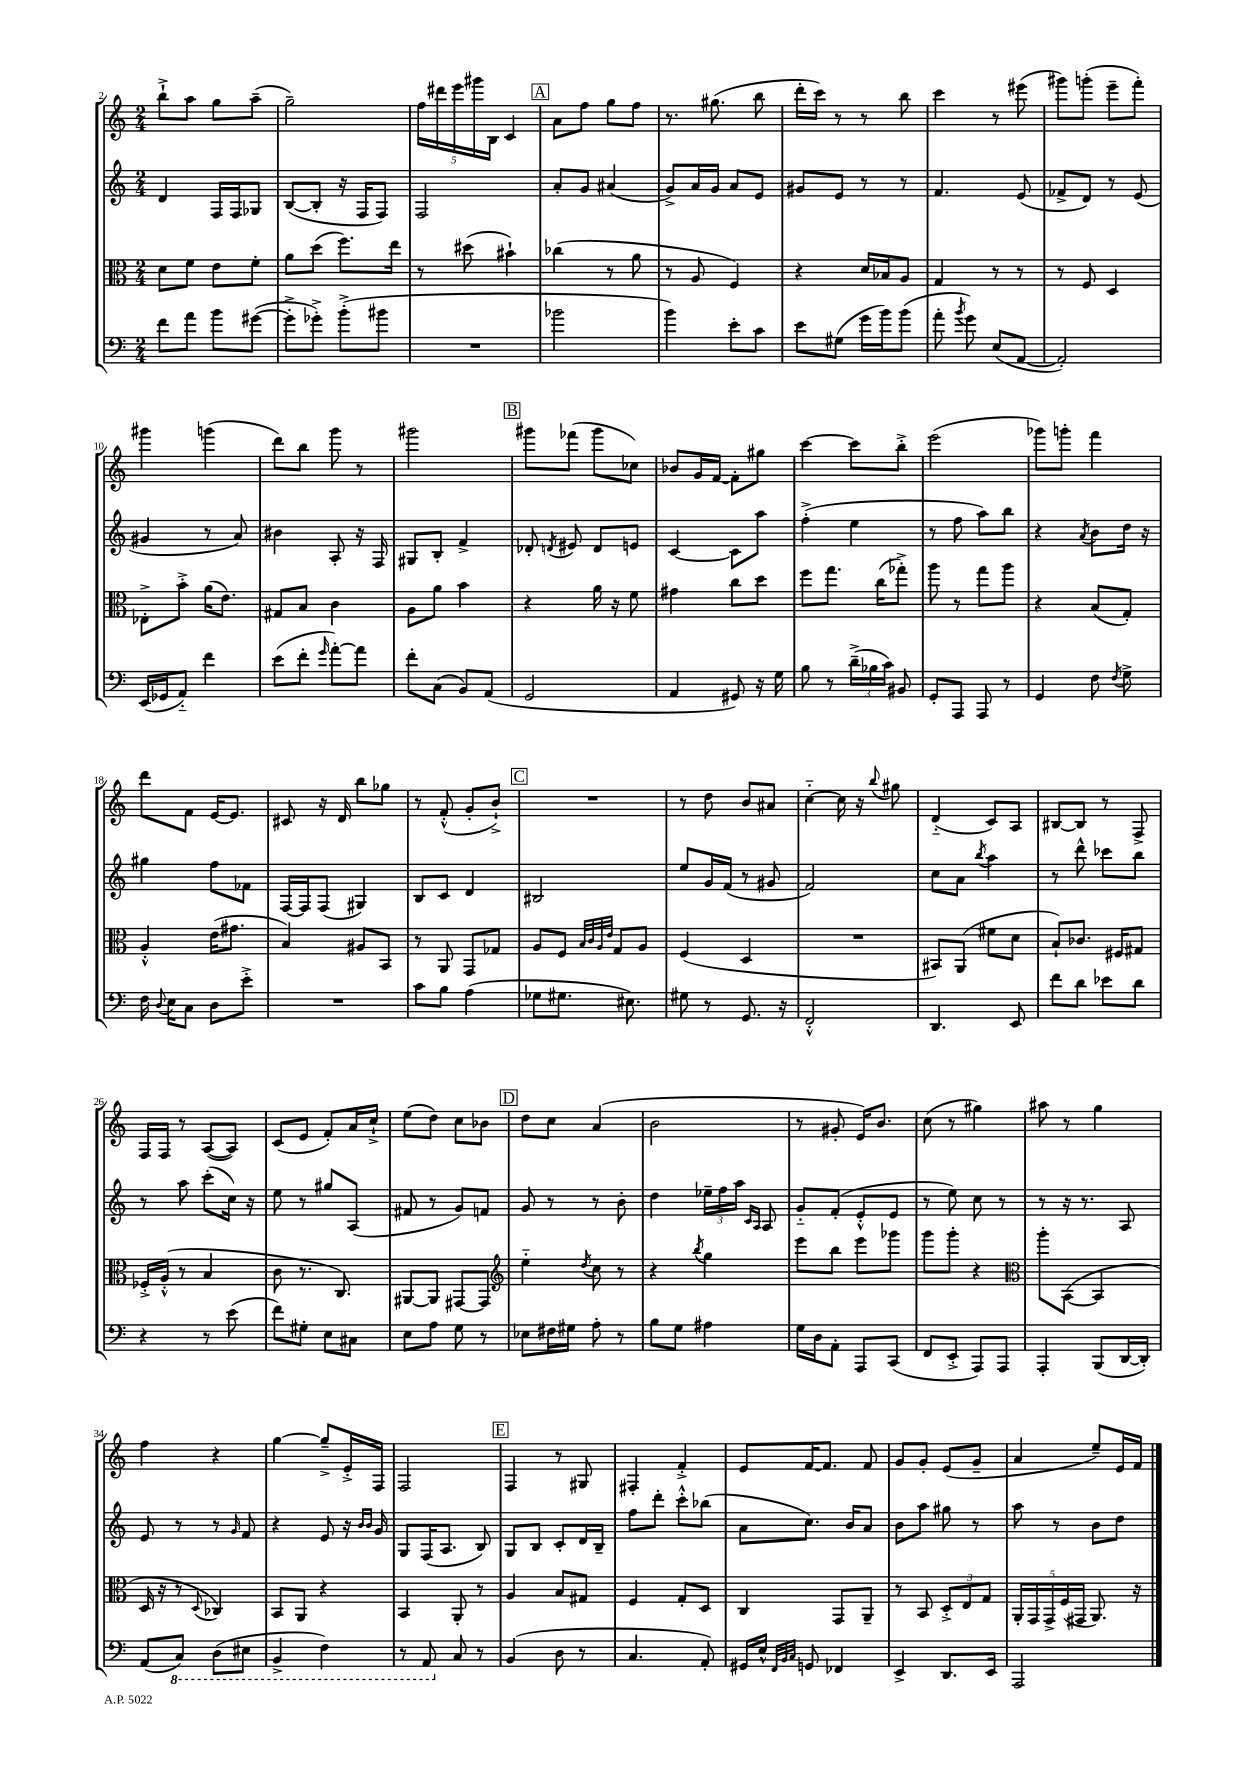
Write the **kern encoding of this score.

**kern	**kern	**kern	**kern
*staff4	*staff3	*staff2	*staff1
*clefF4	*clefC3	*clefG2	*clefG2
*k[]	*k[]	*k[]	*k[]
*M2/4	*M2/4	*M2/4	*M2/4
8f\L	8d\L	4d/	8bb`^\L
8a\J	8f\J	.	8aa\J
8b\L	8e\L	16F/LL	8gg\L
.	.	16F/J	.
([8g#\J	8f'\J	8G-/J	(8aa~\J
=	=	=	=
8g#'^\]L	8a\L	([8B/L	2gg~\)
8g-'^\J)	(8dd\J	8B'/]J	.
(8b'^\L	8.ff\L)	16r	.
.	.	16F/LK	.
8b#\J	.	8F/J)	.
.	16ee\Jk	.	.
=	=	=	=
2r	8r	2F/	20ff\LL
.	.	.	20ddd#\
.	.	.	20eee\
.	(8dd#\	.	.
.	.	.	20ggg#\
.	.	.	20B\JJ
.	4b#`\)	.	4c/
=	=	=	=
2b-\	(4cc-\	8a'/L	8a\L
.	.	8g/J	8ff\J
.	8r	(4a#/	8gg\L
.	8a\	.	8ff\J
=	=	=	=
4b\)	8r	8g^/L)	8.r
.	8A/	16a/L	.
.	.	16g/JJ	(8.gg#\
8e'\L	4F/)	8a/L	.
8c\J	.	8e/J	8bb\
=	=	=	=
8e\L	4r	8g#/L	16ddd'\LL
.	.	.	16ccc\JJ)
(8G#\J	.	8e/J	8r
16g\LL	16d/LL	8r	8r
16b\J)	16B-/J	.	.
(8b\J	8A/J	8r	8bb\
=	=	=	=
8a'\	4G/	4.f/	4ccc\
8qb/	.	.	.
8g\)	.	.	.
(8E/L	8r	.	8r
[8AA/J	8r	(8e/	(8eee#\
=	=	=	=
2AA'/])	8r	8f-^/L	8ggg#\L)
.	8F/	8d/J)	(8ggg'\J
.	4D/	8r	8eee~\L
.	.	(8e/	8fff'\J)
=	=	=	=
(16EE/LL	8E-'^\L	4g#/	4ggg#\
16GG-/J	.	.	.
8AA'~/J)	8b'^\J	.	.
4f\	(16a\LK	8r	(4ggg\
.	8.e\J)	.	.
.	.	8a/)	.
=	=	=	=
(8e\L	8G#/L	4b#\	8ddd\L)
8f'\J	8B/J	.	8bb\J
16qqg/	.	.	.
[8a'\L)	4c\	8A'/	8ggg\
8a\]J	.	16r	8r
.	.	16F/	.
=	=	=	=
8f'\L	8A\L	8G#/L	2ggg#\
(8C\J	8a\J	8B'/J	.
8BB/L)	4b\	4f^/	.
(8AA/J	.	.	.
=	=	=	=
2GG/	4r	8d-'/	8ggg#\L
.	.	8qd/	.
.	.	8e#/	(8fff-\J
.	16a\	8d/L	8ggg#\L
.	16r	.	.
.	8f\	8e/J	8cc-\J)
=	=	=	=
4AA/	4g#\	[4c/	8b-/L
.	.	.	16g/L
.	.	.	[16f/JJ
8GG#/)	8cc\L	8c\]L	8f'\]L
16r	8dd\J	8aa\J	8gg#\J
16G\	.	.	.
=	=	=	=
8B\	8ff\L	(4ff'^\	[4ccc\
8r	8.gg\J	.	.
(24d~^\LL	.	4ee\	8ccc\]L
24B-\	.	.	.
.	(16cc\LK	.	.
24c\JJ)	.	.	.
8BB#/	8gg-'^\J)	.	8bb'^\J
=	=	=	=
8GG'/L	8aa\	8r	(2eee\
8AAA/J	8r	8ff\	.
8AAA/	8gg\L	8aa\L)	.
8r	8aa\J	8bb\J	.
=	=	=	=
4GG/	4r	4r	8ggg-\L)
.	.	.	8ggg'\J
.	.	8qa/	.
8F\	(8B/L	8b\L	4fff\
8qF/	.	.	.
8G^\	8G'/J)	16dd\Jk	.
.	.	16r	.
=	=	=	=
16F\	4A'^^/	4gg#\	8ddd\L
8qqD/	.	.	.
16E\LK	.	.	.
8C\J	.	.	8f\J
8D\L	(16e\LK	8ff\L	[16e/LK
.	8.g#\J	.	8.e/]J
8e'^\J	.	8f-\J	.
=	=	=	=
2r	4B/)	[16F/LL	8c#/
.	.	16F/]J	.
.	.	(8F/J	16r
.	.	.	16d/
.	8A#/L	4G#/)	8bb\L
.	8BB/J	.	8gg-\J
=	=	=	=
8c\L	8r	8B/L	8r
8B\J	8AA/	8c/J	(8f'^^/
(4A\	8GG/L	4d/	8g'/L
.	8G-/J	.	8b`^/J)
=	=	=	=
8G-\L	8A/L	2B#/	2r
8.G#\J	8F/J	.	.
.	32qqB/LLL	.	.
.	32qqc/	.	.
.	32qqA/	.	.
.	32qqe/JJJ	.	.
.	8G/L	.	.
8.E#\)	.	.	.
.	8A/J	.	.
=	=	=	=
8G#\	(4F/	8ee/L	8r
8r	.	16g/L	8dd\
.	.	(16f/JJ	.
8.GG/	4D/	8r	8b/L
.	.	8g#/	8a#/J
16r	.	.	.
=	=	=	=
2FF'^^/	2r	2f/)	[4cc'~\
.	.	.	16cc\]
.	.	.	16r
.	.	.	8qqbb/
.	.	.	8gg#\
=	=	=	=
4.DD/	8BB#/L)	8cc\L	(4d'~/
.	(8AA/J	8a\J	.
.	.	8qbb/	.
.	8f#\L	4aa\	8c/L)
8EE/	8d\J	.	8A/J
=	=	=	=
8f\L	8B`/L)	8r	[8B#/L
8d\J	8.c-/J	8ddd^^\	8B#/]J
8e-\L	.	8ccc-\L	8r
.	16F#/LK	.	.
8d\J	8G#/J	8bb\J	8F^/
=	=	=	=
4r	16F-'^/LL	8r	16F/LL
.	(16A'^^/JJ	.	16F/JJ
.	8r	8aa\	8r
8r	4B/	(8ccc'\L	([8A/L
(8e\	.	16cc\Jk)	8A/]J)
.	.	16r	.
=	=	=	=
8f\L)	8c\	8ee\	(8c/L
8G#'\J	8.r	8r	8e/J
8E\L	.	8gg#/L	8f'/L)
.	8.C/)	.	.
8C#\J	.	(8A/J	16a/L
.	.	.	16cc`^/JJ
=	=	=	=
8E\L	[8AA#/L	8f#/	(8ee\L
8A\J	8AA#/]J	8r	8dd\J)
8G\	[8GG#/L	8g/L)	8cc\L
8r	8GG#/]J	8f/J	8b-\J
=	=	=	=
*	*clefG2	*	*
8E-\L	4ee'~\	8g/	8dd\L
16F#\L	.	8r	8cc\J
16G#\JJ	.	.	.
.	8qdd/	.	.
8A'\	8cc\	8r	(4a/
8r	8r	8b'\	.
=	=	=	=
8B\L	4r	4dd\	2b\
8G\J	.	.	.
.	8qbb/	.	.
4A#\	4gg\	24ee-~\LL	.
.	.	24ff\	.
.	.	24aa\JJ	.
.	.	16qqc/LL	.
.	.	16qqA/JJ	.
.	.	8A/	.
=	=	=	=
16G\LL	8eee\L	8g'~/L	8r
16D\J	.	.	.
8AA'\J	8bb\J	(8f'/J	8g#'/
8AAA/L	8eee\L	8e'^^/L	16e/LK)
.	.	.	8.b/J
(8CC/J	8ggg-\J	8e/J	.
=	=	=	=
8FF/L	8ggg\L	8r	(8cc\
8EE'^/J	8ggg'\J	8ee\)	8r
8AAA/L)	4r	8cc\	4gg#\)
8AAA/J	.	8r	.
=	=	=	=
*	*clefC3	*	*
4AAA'/	8aa'\L	8r	8aa#\
.	([8BB\J	16r	8r
.	.	8.r	.
(8BBB/L	4BB/]	.	4gg\
[16DD/L	.	8A/	.
16DD'/]JJ)	.	.	.
=	=	=	=
(8AA/L	16D/	8e/	4ff\
.	16r	.	.
8CC/J)	8r	8r	.
.	8qqD/	.	.
(8DD\L	4C-/)	8r	4r
.	.	16qqg/	.
8EE#\J	.	8f/	.
=	=	=	=
4BBB^/	8BB/L	4r	[4gg\
.	8AA/J	.	.
4FF\)	4r	8e/	8gg~^/]L
.	.	16r	16e'^/L
.	.	16qqb/LL	.
.	.	16qqb/JJ	.
.	.	16g/	16F/JJ
=	=	=	=
8r	4BB/	8G/L	2F/
8AAA/	.	(16F/K	.
.	.	8.A/J	.
8C/	8AA'/	.	.
8r	8r	8B/)	.
=	=	=	=
(4BB/	4A/	8G/L	4F/
.	.	8B/J	.
8D\	8B/L	8c'/L	8r
8r	8G#/J	16d/L	8G#/
.	.	16B~/JJ	.
=	=	=	=
4.C/	4F/	8ff\L	4F#'/
.	.	8ddd'\J	.
.	8G'/L	8ccc'^^\L	4f'^/
8AA'/)	8D/J	(8bb-\J	.
=	=	=	=
16GG#/LL	4C/	8a\L	8e/L
16E^^/JJ	.	.	.
32qqFF/LLL	.	.	.
32qqBB/	.	.	.
32qqC/JJJ	.	.	.
8GG/	.	8.cc\J)	[16f/K
.	.	.	8.f/]J
4FF-/	8GG/L	.	.
.	.	16b/LK	.
.	8AA~/J	8a/J	8f/
=	=	=	=
4EE^/	8r	8b\L	8g/L
.	8BB/	8aa\J	8g'/J
8.DD/L	12D'^/L	8gg#\	(8e/L
.	12E/	.	.
.	.	8r	8g~/J
.	12G/J	.	.
16EE/Jk	.	.	.
=	=	=	=
2AAA/	20AA'/LL	8aa\	4a/
.	20GG/	.	.
.	20GG^/	.	.
.	.	8r	.
.	(20F/	.	.
.	20GG#/JJ	.	.
.	8.AA/)	8b\L	8ee~/L)
.	.	8dd\J	16e/L
.	16r	.	16f/JJ
==	==	==	==
*-	*-	*-	*-
